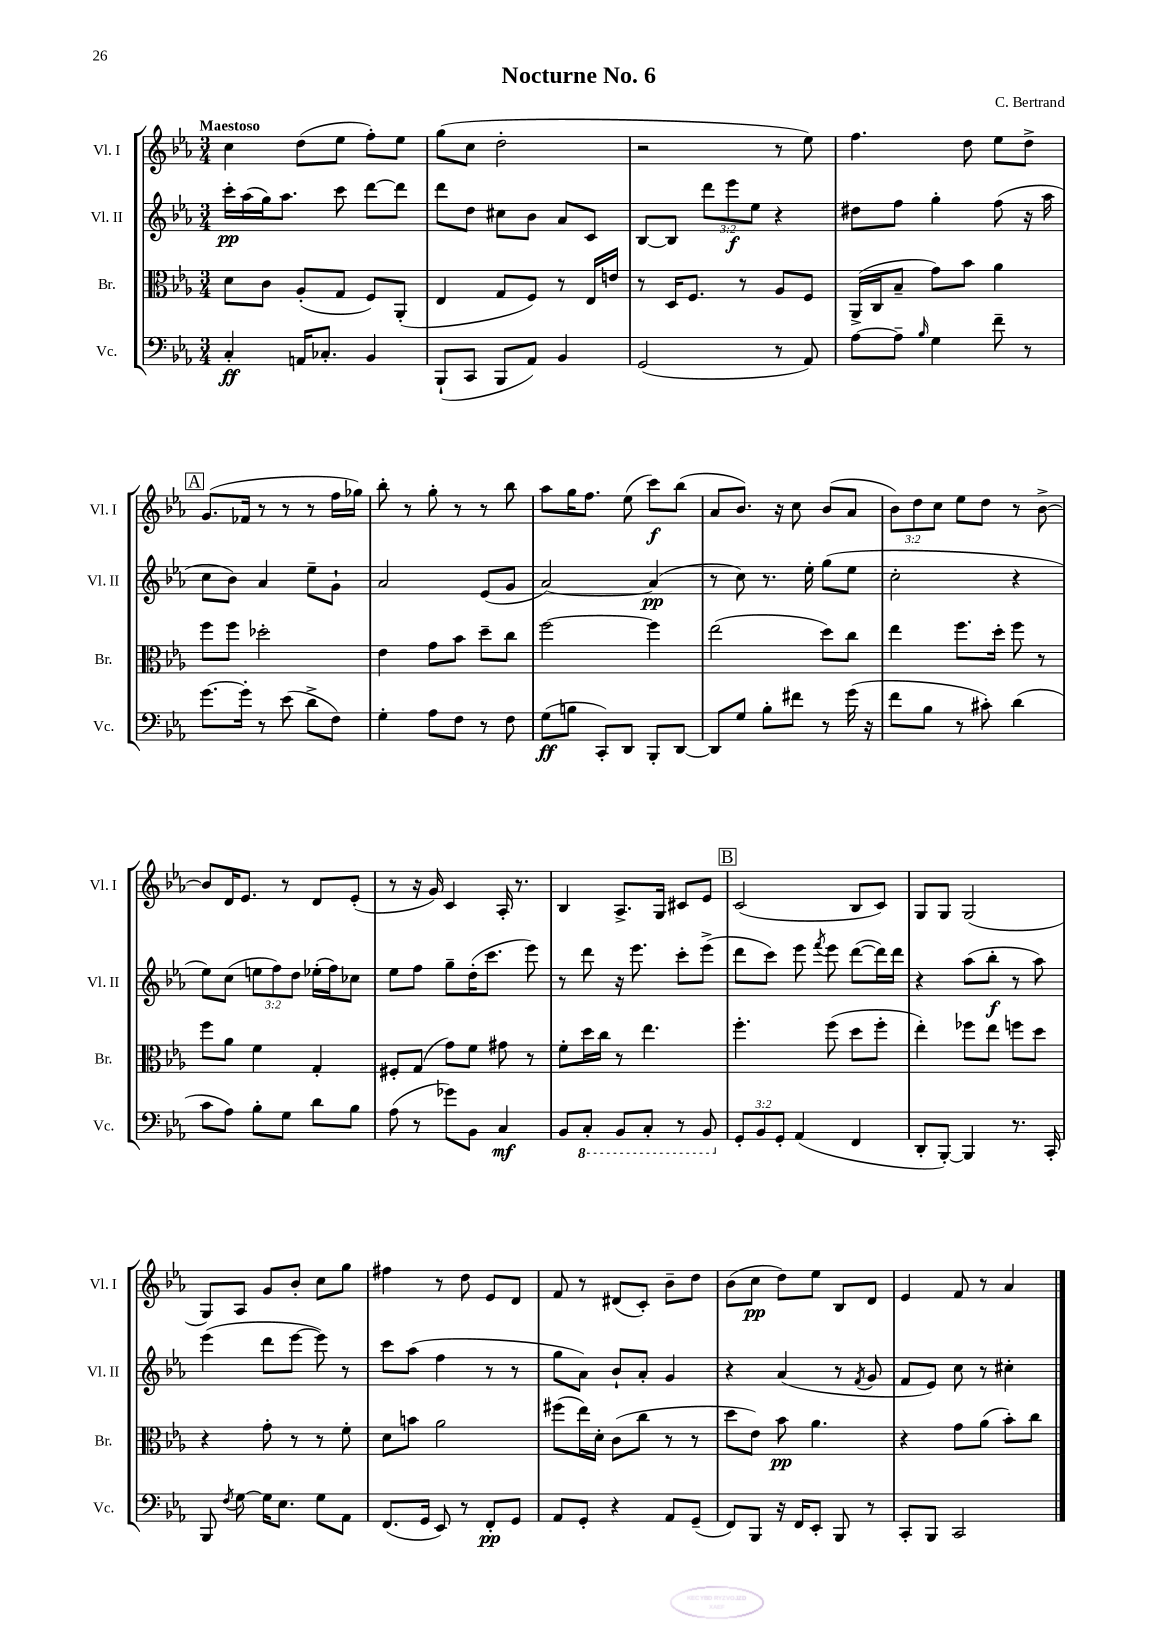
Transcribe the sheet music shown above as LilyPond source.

\header { title = "Nocturne No. 6" composer = "C. Bertrand" }
<<
\new StaffGroup <<
\new Staff = "s0" \with { instrumentName = "Vl. I" shortInstrumentName = "Vl. I" } {
    \clef treble \key ees \major \numericTimeSignature \time 3/4 \override Staff.TupletNumber.text = #tuplet-number::calc-fraction-text \tempo "Maestoso"
    \autoBeamOff c''4 d''8[( ees''8] f''8[-.) ees''8] |
    g''8[( c''8] d''2-. |
    r2 r8 ees''8) |
    f''4. d''8 ees''8[ d''8]-> |
    \mark \markup { \box "A" } g'8.[( fes'16] r8 r8 r8 f''16[ ges''16]) |
    bes''8-. r8 g''8-. r8 r8 bes''8 |
    aes''8[ g''16 f''8.] ees''8( c'''8[\f) bes''8]( |
    aes'8[ bes'8.]) r16 c''8 bes'8[( aes'8] |
    \tuplet 3/2 { bes'8[) d''8 c''8] } ees''8[ d''8] r8 bes'8~-> |
    bes'8[ d'16 ees'8.] r8 d'8[ ees'8]-.( |
    r8 r16 g'16) c'4 aes16-. r8. |
    bes4 aes8.[-> g16] cis'8[ ees'8] |
    \mark \markup { \box "B" } c'2( bes8[ c'8]) |
    g8[ g8] g2( |
    g8[) aes8] g'8[ bes'8]-. c''8[ g''8] |
    fis''4 r8 d''8 ees'8[ d'8] |
    f'8 r8 dis'8[( c'8]-.) bes'8[-- d''8] |
    bes'8[( c''8]\pp d''8[) ees''8] bes8[ d'8] |
    ees'4 f'8 r8 aes'4 \bar "|." |
}
\new Staff = "s1" \with { instrumentName = "Vl. II" shortInstrumentName = "Vl. II" } {
    \clef treble \key ees \major \numericTimeSignature \time 3/4 \override Staff.TupletNumber.text = #tuplet-number::calc-fraction-text
    \autoBeamOff c'''16[-.\pp aes''16( g''16) aes''8.] c'''8 d'''8[~ d'''8] |
    d'''8[ d''8] cis''8[ bes'8] aes'8[ c'8] |
    bes8[~ bes8] \tuplet 3/2 { d'''8[ ees'''8\f ees''8] } r4 |
    dis''8[ f''8] g''4-. f''8( r16 aes''16 |
    \mark \markup { \box "A" } c''8[ bes'8]) aes'4 ees''8[-- g'8]-! |
    aes'2 ees'8[( g'8] |
    aes'2~) aes'4\pp( |
    r8 c''8) r8. ees''16-. g''8[( ees''8] |
    c''2-. r4 |
    ees''8[) c''8]( \tuplet 3/2 { e''8[ f''8) d''8] } ees''16[-.( f''16) ces''8] |
    ees''8[ f''8] g''8[-- d''16-.( c'''8.] ees'''8) |
    r8 d'''8 r16 ees'''8. c'''8[-. ees'''8]->( |
    \mark \markup { \box "B" } d'''8[ c'''8]) ees'''8 \acciaccatura { f'''8 } ees'''8 d'''8[~( d'''16) d'''16] |
    r4 aes''8[( bes''8]-.\f r8 aes''8) |
    ees'''4( d'''8[ ees'''8]~ ees'''8) r8 |
    c'''8[ aes''8]( f''4 r8 r8 |
    g''8[ aes'8]) bes'8[-! aes'8]-. g'4 |
    r4 aes'4( r8 \acciaccatura { f'8 } g'8 |
    f'8[ ees'8]) c''8 r8 cis''4-. \bar "|." |
}
\new Staff = "s2" \with { instrumentName = "Br." shortInstrumentName = "Br." } {
    \clef alto \key ees \major \numericTimeSignature \time 3/4
    \autoBeamOff d'8[ c'8] aes8[-.( g8] f8[) aes,8]-.( |
    ees4 g8[ f8]) r8 ees16[ e'16] |
    r8 d16[ f8.] r8 aes8[ f8] |
    aes,16[->( c16 bes8]-- g'8[) bes'8] aes'4 |
    \mark \markup { \box "A" } f''8[ f''8] des''2-. |
    ees'4 g'8[ bes'8] d''8[-- c''8] |
    f''2~ f''4 |
    ees''2( d''8[) c''8] |
    ees''4 f''8.[ d''16]-. f''8 r8 |
    f''8[ aes'8] f'4 g4-. |
    fis8[-. g8]( g'8[) f'8] gis'8 r8 |
    f'8[-. d''16 c''16] r8 ees''4. |
    \mark \markup { \box "B" } f''4.-. f''8( d''8[ f''8]-. |
    ees''4-.) fes''8[ ees''8] f''8[ d''8] |
    r4 g'8-. r8 r8 f'8-. |
    d'8[ b'8] aes'2 |
    fis''8[( ees''16) d'16]-. c'8[( c''8] r8 r8 |
    d''8[ ees'8]) bes'8\pp aes'4. |
    r4 g'8[ aes'8]( bes'8[-.) c''8] \bar "|." |
}
\new Staff = "s3" \with { instrumentName = "Vc." shortInstrumentName = "Vc." } {
    \clef bass \key ees \major \numericTimeSignature \time 3/4 \override Staff.TupletNumber.text = #tuplet-number::calc-fraction-text
    \autoBeamOff c4-.\ff a,16[ ces8.]-. bes,4 |
    bes,,8[-!( c,8] bes,,8[ aes,8]) bes,4 |
    g,2( r8 aes,8) |
    aes8[~ aes8]-- \grace { bes16 } g4 f'8-- r8 |
    \mark \markup { \box "A" } g'8.[~ g'16]-. r8 ees'8( d'8[-> f8]) |
    g4-. aes8[ f8] r8 f8 |
    g8[\ff( b8] c,8[-.) d,8] bes,,8[-. d,8]~ |
    d,8[ g8] bes8[-. fis'8] r8 g'16( r16 |
    f'8[ bes8] r8 cis'8-.) d'4( |
    c'8[ aes8]) bes8[-. g8] d'8[ bes8] |
    aes8( r8 ges'8[) bes,8] c4\mf |
    bes,8[ \ottava #-1 c,8]-. bes,,8[ c,8]-. r8 bes,,8 \ottava #0 |
    \mark \markup { \box "B" } \tuplet 3/2 { g,8[-. bes,8 g,8]-. } aes,4( f,4 |
    d,8[-. bes,,8]~-.) bes,,4 r8. c,16-. |
    bes,,8 \acciaccatura { f8 } g8~ g16[ ees8.] g8[ aes,8] |
    f,8.[( g,16] ees,8) r8 f,8[-.\pp g,8] |
    aes,8[ g,8]-. r4 aes,8[ g,8]--( |
    f,8[) bes,,8] r16 f,16[ ees,8]-. bes,,8 r8 |
    c,8[-. bes,,8] c,2 \bar "|." |
}
>>
>>
\layout { \context { \Score \remove "Bar_number_engraver" } }
